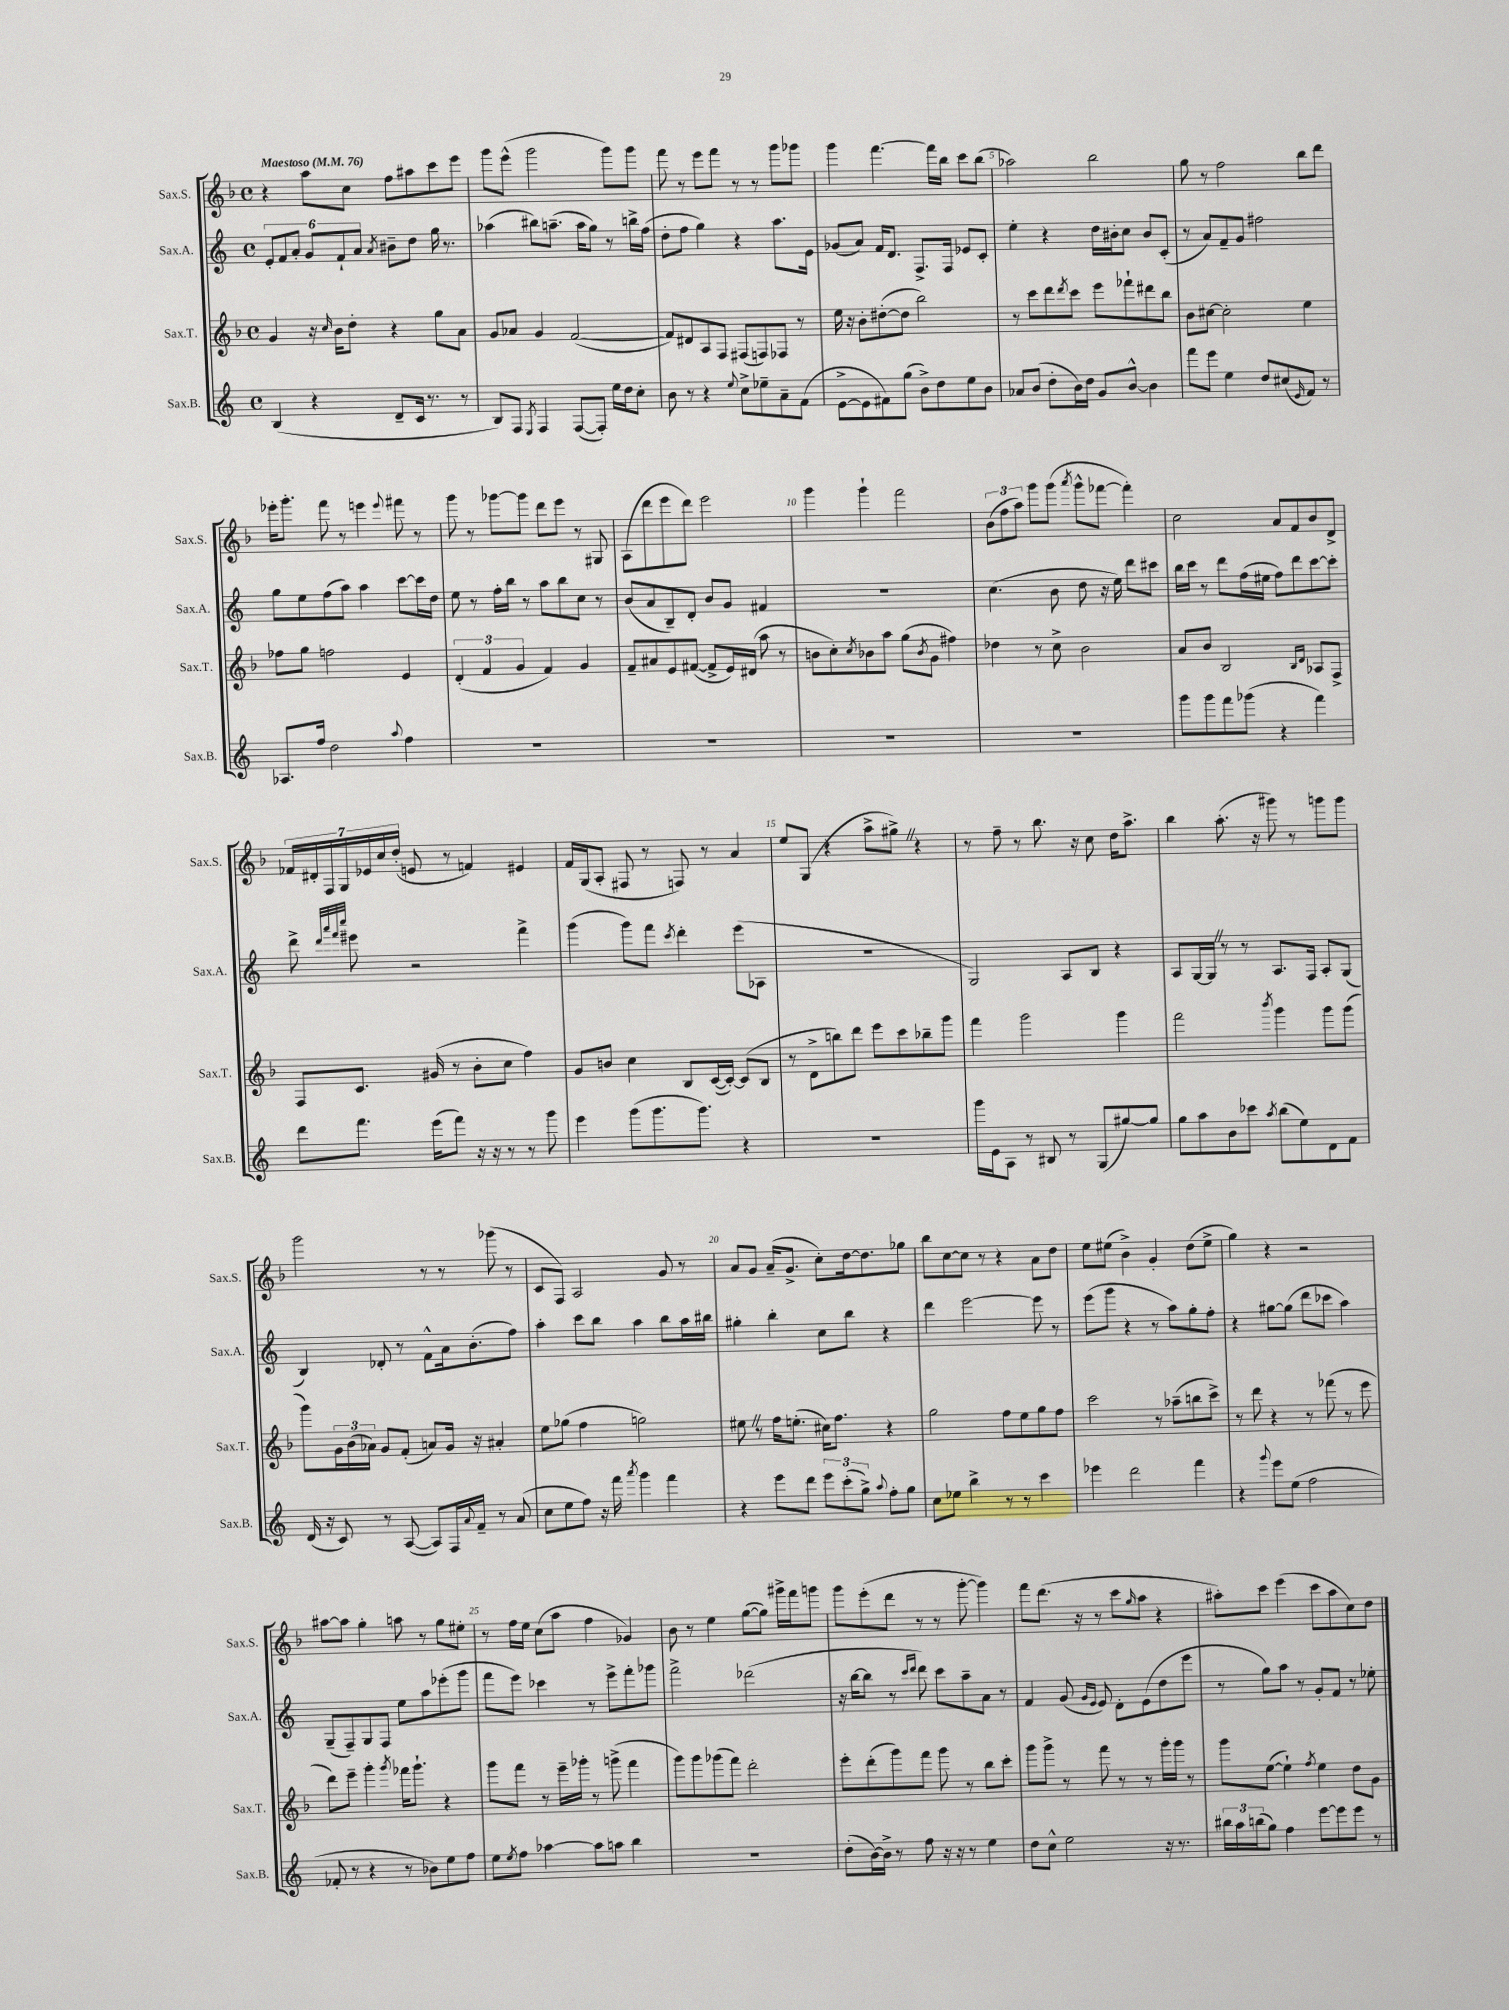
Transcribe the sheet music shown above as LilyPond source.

<<
\new StaffGroup <<
\new Staff = "s0" \with { instrumentName = "Sax.S." shortInstrumentName = "Sax.S." } {
    \clef treble \key f \major \defaultTimeSignature \time 4/4 \tempo "Maestoso" 4 = 76
    r4 a''8 c''8 f''8 ais''8 c'''8 e'''8 |
    g'''8 e'''8-^( g'''2 g'''8) g'''8 |
    f'''8 r8 e'''8 f'''8 r8 r8 g'''8 ges'''8 |
    g'''4 f'''4.~ f'''16 bes''16 c'''8 bes''8( |
    aes''2) bes''2 |
    g''8 r8 f''2 bes''8 d'''8 |
    ees'''16-. g'''8.-. f'''8 r8 e'''4 \appoggiatura { e'''8 } fis'''8 r8 |
    g'''8 r8 ges'''8~ ges'''8 d'''8 e'''8 r8 gis8 |
    a8( d'''8 e'''8 d'''8) e'''2 |
    g'''4 g'''4-! f'''2 |
    \tuplet 3/2 { bes'8( f''8 a''8) } g'''8 g'''8( \acciaccatura { a'''8 } g'''8-^ fes'''8~ fes'''4-.) |
    c''2 a'8 f'8 bes'8 d'8-> |
    \tuplet 7/4 { fes'16 dis'16-. f16 g16 ees'16 c''16 d''16-.( } e'8 r8 f'4) eis'4 |
    f'16 g16( a8-. fis8 r8 f8) r8 a'4 |
    e''8 g8( r4 a''8-> gis''8->) \once \override BreathingSign.text = \markup { \musicglyph "scripts.caesura.straight" } \breathe r4 |
    r8 f''8-- r8 bes''8. r16 c''8 d''16 a''8.-> |
    bes''4 a''8.-.( r16 gis'''8) r8 g'''8 g'''8 |
    g'''2 r8 r8 ges'''8( r8 |
    c'8 f8) a2 g'8 r8 |
    a'8 g'8 a'16--( g'8.-> c''8-.) d''16~ d''8. ges''8 |
    bes''8 c''8~ c''8 r8 r4 a'8 d''8 |
    e''8 eis''8( bes'4->) g'4-. d''8( eis''8-> |
    g''4) r4 r2 |
    ais''8~ ais''8 g''4-. a''8 r8 g''8 eis''8-. |
    r8 f''16 e''16 c''8( a''8 f''4 ges'4) |
    bes'8 r8 e''4 g''8~( g''8) gis'''16-> f'''16 g'''8 |
    g'''8 e'''8-.( d'''8 r8 r8 g'''8~-. g'''4) |
    f'''8 d'''8.( r16 r8 c'''8 \grace { g''16 } a''8 r4 |
    ais''8-.) c'''8 e'''4( c'''8 ais''8 c''8) d''8 \bar "|." |
}
\new Staff = "s1" \with { instrumentName = "Sax.A." shortInstrumentName = "Sax.A." } {
    \clef treble \key c \major \defaultTimeSignature \time 4/4
    \tuplet 6/4 { e'8-. f'8 a'8-. g'8 f'8-! a'8 } \acciaccatura { a'8 } bis'8-- d''8 g''16 r8. |
    aes''4( bis''8) a''8.--( a''16 g''8) r8 b''16-> f''16( |
    d''8-. f''8 g''4) r4 a''8. e'16 |
    ges'8( a'8) f'16 d'8. f8.-> f16 ees'8 c'8-. |
    e''4-. r4 d''16 bis'16-. c''8 bis'8 c'8-.( |
    r8 a'8) f'8-- g'8 fis''2 |
    g''8 e''8 f''8( a''8) a''4 c'''8~ c'''16 d''16 |
    e''8 r8 f''16-. b''16 r8 a''8 b''8 c''8 r8 |
    b'8( a'8 b8--) d'8-. b'8 g'8 fis'4 |
    R1 |
    c''4.( b'8 d''8 r16 e''16) d'''8 cis'''8 |
    b''16 c'''16 r8 d'''8 f''16( eis''16 f''8) d'''8 c'''8~ c'''8-. |
    d'''8-> \grace { d'''32 a'''32 f'''32 c''''32 } eis'''8 r2 f'''4-> |
    g'''4( g'''8) f'''8 \acciaccatura { c'''8 } d'''4-. e'''8( aes8 |
    R1 |
    g2) a8 b8 r4 |
    a8 g16~ g16 \once \override BreathingSign.text = \markup { \musicglyph "scripts.caesura.straight" } \breathe r8 r8 a8. f16 a8-. g8( |
    b4) des'8-. r8 f'8-^ a'16 b'8.-.( f''8) |
    a''4-. c'''8 b''8 a''4 b''8 a''16 bis''16 |
    gis''4-. b''4-. c''8 b''8 r4 |
    d'''4 e'''2~ e'''8 r8 |
    e'''8( g'''8 r4 r8 a''8) g''8-. f''8-. |
    r4 gis''8~ gis''8( d'''8 ces'''8 a''4) |
    g8--( f8--) g8 f8 e''8 a''8 ees'''8-.( g'''8 |
    f'''8 e'''8) ces'''4 r8 e'''8-> f'''8-. ges'''8 |
    f'''2-> des'''2( |
    r16 b''16~ b''8 r8 \grace { c'''16 d'''16 } d'''8) c'''8 a''8-- a'8 r8 |
    f'4 g'8( \grace { g'16 e'16 } e'8) d'8-. e'8( d''8 e'''8 |
    r8 g''8) a''8 r8 g'8-. f'8 r8 ees''8-. \bar "|." |
}
\new Staff = "s2" \with { instrumentName = "Sax.T." shortInstrumentName = "Sax.T." } {
    \clef treble \key f \major \defaultTimeSignature \time 4/4
    g'4 r16 \grace { c''16 } bes'16 d''8-. r4 g''8 a'8 |
    g'8 aes'8 g'4 f'2~( |
    f'8) dis'8 a8 f8 fis8( f8) fes8 r8 |
    e''16 r16 bes'8-. dis''8~-.( dis''8 bes''2) |
    r8 c'''8 d'''8 \acciaccatura { d'''8 } c'''8 e'''8 fes'''8-! dis'''8 bes''8 |
    bes'8 cis''8~ cis''2-. e''4 |
    fes''8 g''8 f''2 e'4 |
    \tuplet 3/2 { d'4-.( f'4 g'4 } f'4) g'4 |
    f'8-- ais'8 e'8 fis'8~( fis'8-> e'16) dis'16( a''8 r8 |
    b'8 c''8-.) \acciaccatura { c''8 } bes'8 a''8 g''8( \acciaccatura { bes'8 } g'8 fis''4) |
    des''4 r8 c''8-> bes'2 |
    a'8 bes'8 bes2 \grace { bes16 d'16 } aes8 f8-> |
    f8 c'8. gis'16( r8 bes'8-. c''8 f''4) |
    g'8 b'8 c''4 bes8 c'16~( c'16~-.) c'8( bes8 |
    r8 d'8-> b''8) d'''8 e'''8 c'''8 bes''8-- g'''8 |
    f'''4 g'''2 g'''4 |
    f'''2 \acciaccatura { bes'''8 } g'''4 g'''8 g'''8( |
    g'''8) \tuplet 3/2 { g'16 bes'16( aes'16) } g'8 f'8-.( a'8) g'16 r16 ais'4-. |
    e''8 ges''8( f''4 g''2) |
    eis''8 \once \override BreathingSign.text = \markup { \musicglyph "scripts.caesura.straight" } \breathe r8 f''16 e''8.-.( cis''16) f''8. r4 |
    g''2 f''8 e''8 g''8 f''8 |
    c'''2 r8 aes''8--( b''8 c'''8->) |
    r8 d'''8 r4 r8 fes'''8( r8 e'''8 |
    d'''8) e'''8-- g'''4-. \acciaccatura { g'''8 } fes'''16 g'''8.-! r4 |
    g'''8 f'''8 r8 e'''16-- ges'''16-. r8 g'''8->( f'''4 |
    g'''8) g'''8 ges'''8( f'''8) d'''2-. |
    e'''8-. d'''8-.( g'''8) f'''8 g'''8 r8 bes''8 c'''8-. |
    g'''8 g'''8-> r8 f'''8 r8 r8 g'''16-. g'''16 r8 |
    g'''8 e''8~( e''4-!) \acciaccatura { f''8 } e''4 d''8 g'8 \bar "|." |
}
\new Staff = "s3" \with { instrumentName = "Sax.B." shortInstrumentName = "Sax.B." } {
    \clef treble \key c \major \defaultTimeSignature \time 4/4
    b4( r4 d'8-- c'16 r8. r8 |
    b8) f8 \acciaccatura { e8 } f4 f8~( f8-.) e''16 d''16 c''8-. |
    b'8 r8 r4 \appoggiatura { e''8 } c''8-> ees''8-- a'8-- f'8( |
    e'8~-> e'8 fis'8) g''8( b'8->) d''8 e''8 b'8 |
    aes'8 b'8( d''8-. b'16) d''16 g'8 b'8~-^ b'4 |
    f'''8 e'''8 e''4 d''8 cis''8( \grace { e'16 } f'8) r8 |
    aes8. f''16 d''2 \appoggiatura { a''8 } f''4 |
    R1 |
    R1 |
    R1 |
    R1 |
    g'''8 g'''8 f'''8 ges'''8( r4 f'''4) |
    d'''8 f'''8. e'''16( f'''8) r16 r16 r8 r8 g'''8 |
    e'''4 g'''8( g'''8. g'''8.) r4 |
    R1 |
    g'''16 e'16 a8 r8 bis8 r8 g8( gis''8~) gis''8 |
    g''8 a''8 b'8 ces'''8 \acciaccatura { a''8 } b''8( e''8) d'8 f'8 |
    d'16( r16 c'8) r8 a8~( a8) f16 \appoggiatura { a'8 } f'16-- r8 a'8( |
    c''8 e''8 f''8) r16 f'''16 \acciaccatura { a'''8 } g'''4 f'''4 |
    r4 e'''8 d'''8 \tuplet 3/2 { e'''8 c'''8-.( g''8->) } \appoggiatura { a''8 } f''8-. g''8 |
    c''8 ees''8 b''4-> r8 r8 c'''4 |
    ees'''4 d'''2 f'''4 |
    r4 \appoggiatura { g'''8 } e'''8 e''8( f''2 |
    fes'8-. r8 r4 r8 bes'8) e''8 f''8 |
    e''8 \acciaccatura { e''8 } f''8 aes''4~ aes''8 a''8 b''4 |
    R1 |
    d''8-.( b'16~) b'16-> r8 f''8 r16 r16 r8 e''4 |
    d''8 c''8-^ e''2 r16 r8. |
    \tuplet 3/2 { bis''16 a''16 b''16( } g''8) f''4 e'''8~ e'''8 e'''8 r8 \bar "|." |
}
>>
>>
\layout { \context { \Score \override BarNumber.break-visibility = ##(#f #t #t) barNumberVisibility = #(every-nth-bar-number-visible 5) } }
